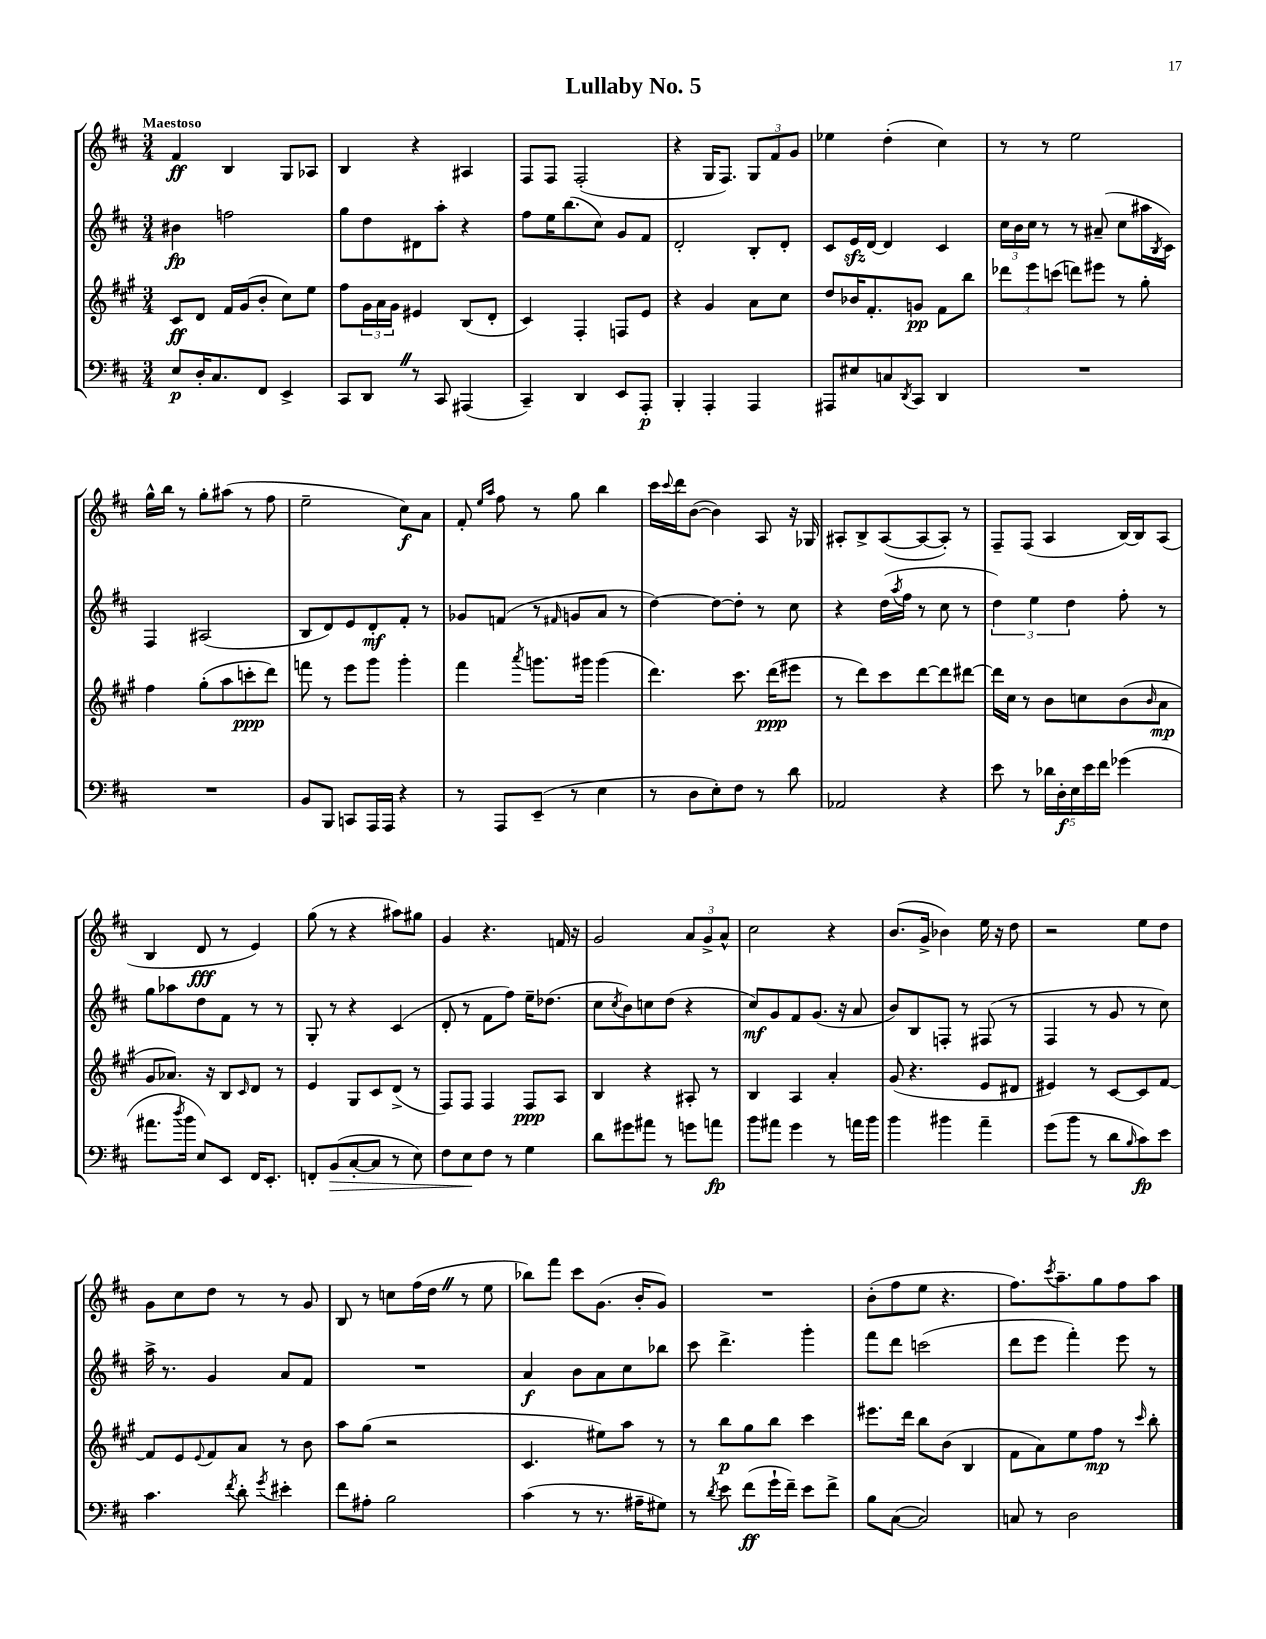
\header { title = "Lullaby No. 5" }
<<
\new StaffGroup <<
\new Staff = "s0" {
    \clef treble \key d \major \numericTimeSignature \time 3/4 \tempo "Maestoso"
    fis'4\ff b4 g8 aes8 |
    b4 r4 ais4 |
    fis8 fis8 fis2-.( |
    r4 g16 fis8.) \tuplet 3/2 { g8 fis'8 g'8 } |
    ees''4 d''4-.( cis''4) |
    r8 r8 e''2 |
    g''16-^ b''16 r8 g''8-. ais''8( r8 fis''8 |
    e''2-- cis''8\f) a'8 |
    fis'8-. \grace { e''16 a''16 } fis''8 r8 g''8 b''4 |
    cis'''16 \appoggiatura { cis'''8 } d'''16 b'8~( b'4) a8 r16 ges16 |
    ais8-. b8-> ais8~( ais8~ ais8-.) r8 |
    fis8-- fis8( a4 b16~) b16 a8( |
    b4 d'8\fff r8 e'4) |
    g''8( r8 r4 ais''8) gis''8 |
    g'4 r4. f'16 r16 |
    g'2 \tuplet 3/2 { a'8 g'8-> a'8-^ } |
    cis''2 r4 |
    b'8.( g'16-> bes'4) e''16 r16 d''8 |
    r2 e''8 d''8 |
    g'8 cis''8 d''8 r8 r8 g'8 |
    b8 r8 c''8 fis''16( d''16 \once \override BreathingSign.text = \markup { \musicglyph "scripts.caesura.straight" } \breathe r8 e''8 |
    bes''8) fis'''8 cis'''8 g'8.( b'16-. g'8) |
    R2. |
    b'8-.( fis''8 e''8 r4. |
    fis''8.) \acciaccatura { cis'''8 } a''8.-- g''8 fis''8 a''8 \bar "|." |
}
\new Staff = "s1" {
    \clef treble \key d \major \numericTimeSignature \time 3/4
    bis'4\fp f''2 |
    g''8 d''8 dis'8 a''8-. r4 |
    fis''8 e''16 b''8.( cis''8) g'8 fis'8 |
    d'2-. b8-. d'8-. |
    cis'8 e'16\sfz d'16~ d'4 cis'4 |
    \tuplet 3/2 { cis''16 b'16 cis''16 } r8 r8 ais'8--( cis''8 ais''16 \acciaccatura { b8 } cis'16) |
    fis4 ais2( |
    b8 d'8) e'8 d'8-.\mf fis'8-. r8 |
    ges'8 f'8( r8 \grace { fis'16 } g'8 a'8 r8 |
    d''4~) d''8~ d''8-. r8 cis''8 |
    r4 d''16( \acciaccatura { a''8 } fis''16 r8 cis''8 r8 |
    \tuplet 3/2 { d''4) e''4 d''4 } fis''8-. r8 |
    g''8 aes''8 d''8 fis'8 r8 r8 |
    g8-. r8 r4 cis'4( |
    d'8-. r8 fis'8 fis''8) e''16-- des''8.( |
    cis''8 \acciaccatura { cis''8 } b'8) c''8 d''8( r4 |
    cis''8\mf) g'8 fis'8 g'8.( r16 a'8 |
    b'8) b8 f8-. r8 fis8( r8 |
    fis4 r8 g'8 r8 cis''8) |
    a''16-> r8. g'4 a'8 fis'8 |
    R2. |
    a'4\f b'8 a'8 cis''8 bes''8 |
    cis'''8 d'''4.-> g'''4-. |
    fis'''8 d'''8 c'''2( |
    d'''8 e'''8 fis'''4-.) e'''8 r8 \bar "|." |
}
\new Staff = "s2" {
    \clef treble \key a \major \numericTimeSignature \time 3/4
    cis'8\ff d'8 fis'16 gis'16( b'8-. cis''8) e''8 |
    fis''8 \tuplet 3/2 { gis'16 a'16 gis'16 } eis'4 b8( d'8-. |
    cis'4) fis4-. f8 e'8 |
    r4 gis'4 a'8 cis''8 |
    d''8 bes'16 fis'8.-. g'8\pp fis'8 b''8 |
    \tuplet 3/2 { des'''8 e'''8 c'''8( } d'''8) eis'''8 r8 gis''8-. |
    fis''4 gis''8-.( a''8 c'''8-.\ppp d'''8) |
    f'''8 r8 e'''8 gis'''8 gis'''4-. |
    fis'''4 \acciaccatura { a'''8 } g'''8. gis'''16 gis'''4( |
    d'''4.) cis'''8. d'''16\ppp( eis'''8 |
    r8 d'''8) cis'''8 d'''8~ d'''8 dis'''8~ |
    dis'''16 cis''16 r8 b'8 c''8 b'8( \grace { b'16 } a'8\mp |
    gis'8 aes'8.) r16 b8 \grace { cis'16 } d'8 r8 |
    e'4 gis8 cis'8 d'8->( r8 |
    fis8) fis8 fis4 fis8\ppp a8 |
    b4 r4 ais8-. r8 |
    b4 a4 a'4-. |
    gis'8( r4. e'8 dis'8 |
    eis'4) r8 cis'8~ cis'8 fis'8~ |
    fis'8 e'8 \appoggiatura { e'8 } fis'8 a'8 r8 b'8 |
    a''8 gis''8( r2 |
    cis'4. eis''8) a''8 r8 |
    r8 b''8\p gis''8 b''8 cis'''4 |
    eis'''8. d'''16 b''8 b'8( b4 |
    fis'8 a'8) e''8 fis''8\mp r8 \grace { cis'''16 } b''8-. \bar "|." |
}
\new Staff = "s3" {
    \clef bass \key d \major \numericTimeSignature \time 3/4
    e8\p d16-. cis8. fis,8 e,4-> |
    cis,8 d,8 \once \override BreathingSign.text = \markup { \musicglyph "scripts.caesura.straight" } \breathe r8 cis,8 ais,,4( |
    cis,4--) d,4 e,8 a,,8-.\p |
    b,,4-. a,,4-. a,,4 |
    ais,,8 eis8 c8 \acciaccatura { d,8 } cis,8 d,4 |
    R2. |
    R2. |
    b,8 b,,8 c,8 a,,16 a,,16 r4 |
    r8 a,,8 e,8--( r8 e4 |
    r8 d8 e8-.) fis8 r8 d'8 |
    aes,2 r4 |
    e'8 r8 \tuplet 5/4 { des'16 d16-.\f e16 e'16 fis'16 } ges'4( |
    ais'8. \acciaccatura { d''8 } b'16 e8) e,8 fis,16 e,8.-. |
    f,8-. b,8\>( cis8~-. cis8 r8 e8) |
    fis8 e8\! fis8 r8 g4 |
    d'8 gis'8 ais'8 r8 g'8 a'8\fp |
    b'8 ais'8 g'4 r8 a'16 b'16 |
    b'4 bis'4 a'4-- |
    g'8( b'8 r8 d'8 \grace { b16 } cis'8\fp) e'8 |
    cis'4. \acciaccatura { fis'8 } d'8-. \acciaccatura { g'8 } eis'4-. |
    fis'8 ais8-. b2 |
    cis'4( r8 r8. ais16-- gis8) |
    r8 \acciaccatura { d'8 } e'8 fis'8\ff( g'16-! fis'16--) e'8 fis'8-> |
    b8 cis8~( cis2) |
    c8 r8 d2 \bar "|." |
}
>>
>>
\layout { \context { \Score \remove "Bar_number_engraver" } }
